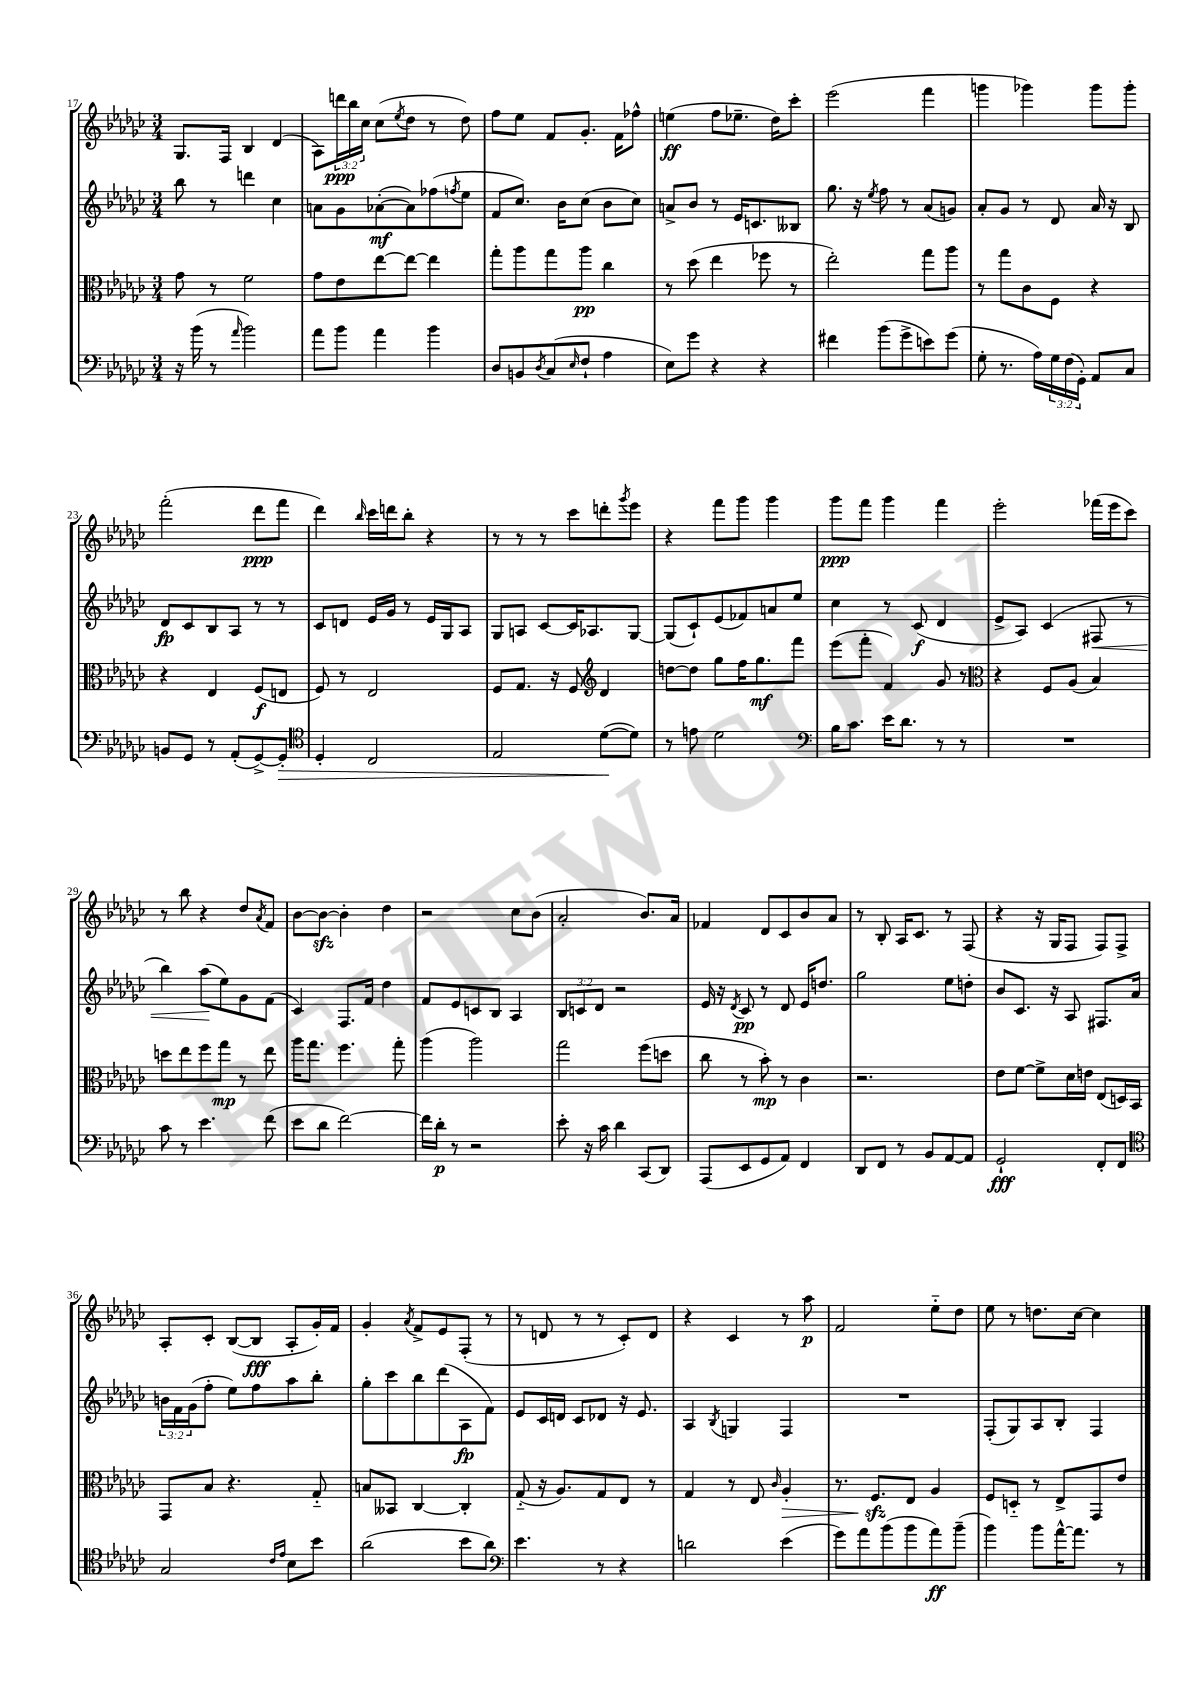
<<
\new StaffGroup <<
\new Staff = "s0" {
    \clef treble \key ges \major \numericTimeSignature \time 3/4 \override Staff.TupletNumber.text = #tuplet-number::calc-fraction-text
    ges8. f16 bes4 des'4( |
    aes8) \tuplet 3/2 { d'''16\ppp bes''16 ces''16 } ces''8( \acciaccatura { ees''8 } des''8 r8 des''8) |
    f''8 ees''8 f'8 ges'8.-. f'16 fes''8-^ |
    e''4\ff( f''8 ees''8.-- des''16) ces'''8-. |
    ees'''2( f'''4 |
    g'''4 ges'''4) ges'''8 ges'''8-. |
    f'''2-.( des'''8\ppp f'''8 |
    des'''4) \grace { bes''16 } ces'''16 d'''16 bes''8-. r4 |
    r8 r8 r8 ces'''8 d'''8-. \acciaccatura { ges'''8 } ees'''8 |
    r4 f'''8 ges'''8 ges'''4 |
    ges'''8\ppp f'''8 ges'''4 f'''4 |
    ees'''2-. fes'''16( ees'''16 ces'''8) |
    r8 bes''8 r4 des''8 \acciaccatura { aes'8 } f'8 |
    bes'8~ bes'8~\sfz bes'4-. des''4 |
    r2 ces''8 bes'8( |
    aes'2-. bes'8.) aes'16 |
    fes'4 des'8 ces'8 bes'8 aes'8 |
    r8 bes8-. aes16 ces'8. r8 f8( |
    r4 r16 ges16 f8 f8) f8-> |
    aes8-. ces'8-. bes8~( bes8\fff aes8-. ges'16-.) f'16 |
    ges'4-. \acciaccatura { aes'8 } f'8-> ees'8 f8-.( r8 |
    r8 d'8 r8 r8 ces'8-.) d'8 |
    r4 ces'4 r8 aes''8\p |
    f'2 ees''8-_ des''8 |
    ees''8 r8 d''8. ces''16~ ces''4 \bar "|." |
}
\new Staff = "s1" {
    \clef treble \key ges \major \numericTimeSignature \time 3/4 \override Staff.TupletNumber.text = #tuplet-number::calc-fraction-text
    bes''8 r8 d'''4 ces''4 |
    a'8 ges'8 aes'8~-.\mf( aes'8) fes''8( \acciaccatura { f''8 } ees''8 |
    f'8 ces''8.) bes'16 ces''8( bes'8 ces''8) |
    a'8-> bes'8 r8 ees'16 c'8. beses8 |
    ges''8. r16 \acciaccatura { ees''8 } f''8 r8 aes'8( g'8) |
    aes'8-. ges'8 r8 des'8 aes'16 r16 bes8 |
    des'8\fp ces'8 bes8 aes8 r8 r8 |
    ces'8 d'8 ees'16 ges'16 r8 ees'16 ges16 aes8 |
    ges8 a8 ces'8~ ces'16 aes8. ges8~ |
    ges8( ces'8-!) ees'8( fes'8) a'8 ees''8 |
    ces''4 r8 ces'8\f( des'4 |
    ees'8-> aes8) ces'4( fis8\< r8 |
    bes''4) aes''8\!( ees''8) ges'8 f'8( |
    ces'4) f8. f'16 des''4 |
    f'8 ees'8 c'8 bes8 aes4 |
    \tuplet 3/2 { bes8 c'8 des'8 } r2 |
    ees'16 r16 \acciaccatura { des'8 } ces'8\pp r8 des'8 ees'16 d''8. |
    ges''2 ees''8 d''8-. |
    bes'8 ces'8. r16 aes8 fis8. aes'16 |
    \tuplet 3/2 { b'16 f'16 ges'16( } f''8-. ees''8) f''8 aes''8 bes''8-. |
    ges''8-. ces'''8 bes''8 des'''8( aes8\fp f'8) |
    ees'8 ces'16 d'16 ces'8 des'8 r16 ees'8. |
    aes4 \acciaccatura { bes8 } g4 f4 |
    R2. |
    f8-.( ges8) aes8 bes8-. f4 \bar "|." |
}
\new Staff = "s2" {
    \clef alto \key ges \major \numericTimeSignature \time 3/4
    ges'8 r8 f'2 |
    ges'8 ees'8 ees''8~ ees''8~ ees''4 |
    ges''8-. aes''8 ges''8 aes''8\pp ces''4 |
    r8 des''8( ees''4 fes''8 r8 |
    ees''2-.) ges''8 aes''8 |
    r8 ges''8 ces'8 f8 r4 |
    r4 ees4 f8\f( e8 |
    f8) r8 ees2 |
    f8 ges8. r16 f8 \clef treble des'4 |
    d''8~ d''8 ges''8 f''16 ges''8.\mf f'''8 |
    ees'''8( f'''8-. f'4) ges'8 r8 |
    \clef alto r4 f8 aes8( bes4) |
    d''8 ees''8 f''8 ges''8\mp r8 ees''8 |
    aes''16 ges''8. f''4. ges''8-. |
    aes''4( aes''2) |
    ges''2 f''8( d''8 |
    ces''8 r8 bes'8-.\mp) r8 ces'4 |
    r2. |
    ees'8 f'8~ f'8-> des'16 e'16 ees8( d16) bes,16 |
    ges,8 bes8 r4. ges8-_ |
    b8 beses,8 ces4~ ces4-. |
    ges8-_( r16 aes8.) ges8 ees8 r8 |
    ges4 r8 ees8 \grace { ces'16 } aes4-.\> |
    r8. f8.\sfz\! ees8 aes4 |
    f8 d8-_ r8 ees8-> ges,8 ees'8 \bar "|." |
}
\new Staff = "s3" {
    \clef bass \key ges \major \numericTimeSignature \time 3/4 \override Staff.TupletNumber.text = #tuplet-number::calc-fraction-text
    r16 bes'16( r8 \grace { aes'16 } bes'2) |
    aes'8 bes'8 aes'4 bes'4 |
    des8 b,8 \acciaccatura { des8 } ces8( \grace { ees16 } f8-! aes4 |
    ees8) ges'8 r4 r4 |
    fis'4 bes'8( ges'8-> e'8) ges'8( |
    ges8-. r8. aes16) \tuplet 3/2 { ges16 f16( ges,16-.) } aes,8 ces8 |
    b,8 ges,8 r8 aes,8-.( ges,8~->) ges,8-.\> |
    \clef tenor des4-. ces2 |
    ees2 des'8~\!( des'8) |
    r8 e'8 des'2 |
    \clef bass bes16 ces'8. ees'16 des'8. r8 r8 |
    R2. |
    ces'8 r8 ees'4. f'8( |
    ees'8 des'8 f'2~) |
    f'16 des'16-.\p r8 r2 |
    ees'8-. r16 ces'16 des'4 ces,8( des,8) |
    aes,,8( ees,8 ges,8 aes,8) f,4 |
    des,8 f,8 r8 bes,8 aes,8~ aes,8 |
    ges,2-!\fff f,8-. f,8 |
    \clef tenor ges2 \grace { ces'16 ees'16 } bes8 bes'8 |
    aes'2( bes'8 aes'8) |
    \clef bass ees'4. r8 r4 |
    d'2 ees'4( |
    ges'8) aes'8 bes'8( bes'8 aes'8\ff) bes'8--( |
    bes'4) bes'8 aes'16~-^ aes'8. r8 \bar "|." |
}
>>
>>
\layout { \context { \Score currentBarNumber = #17 } }
